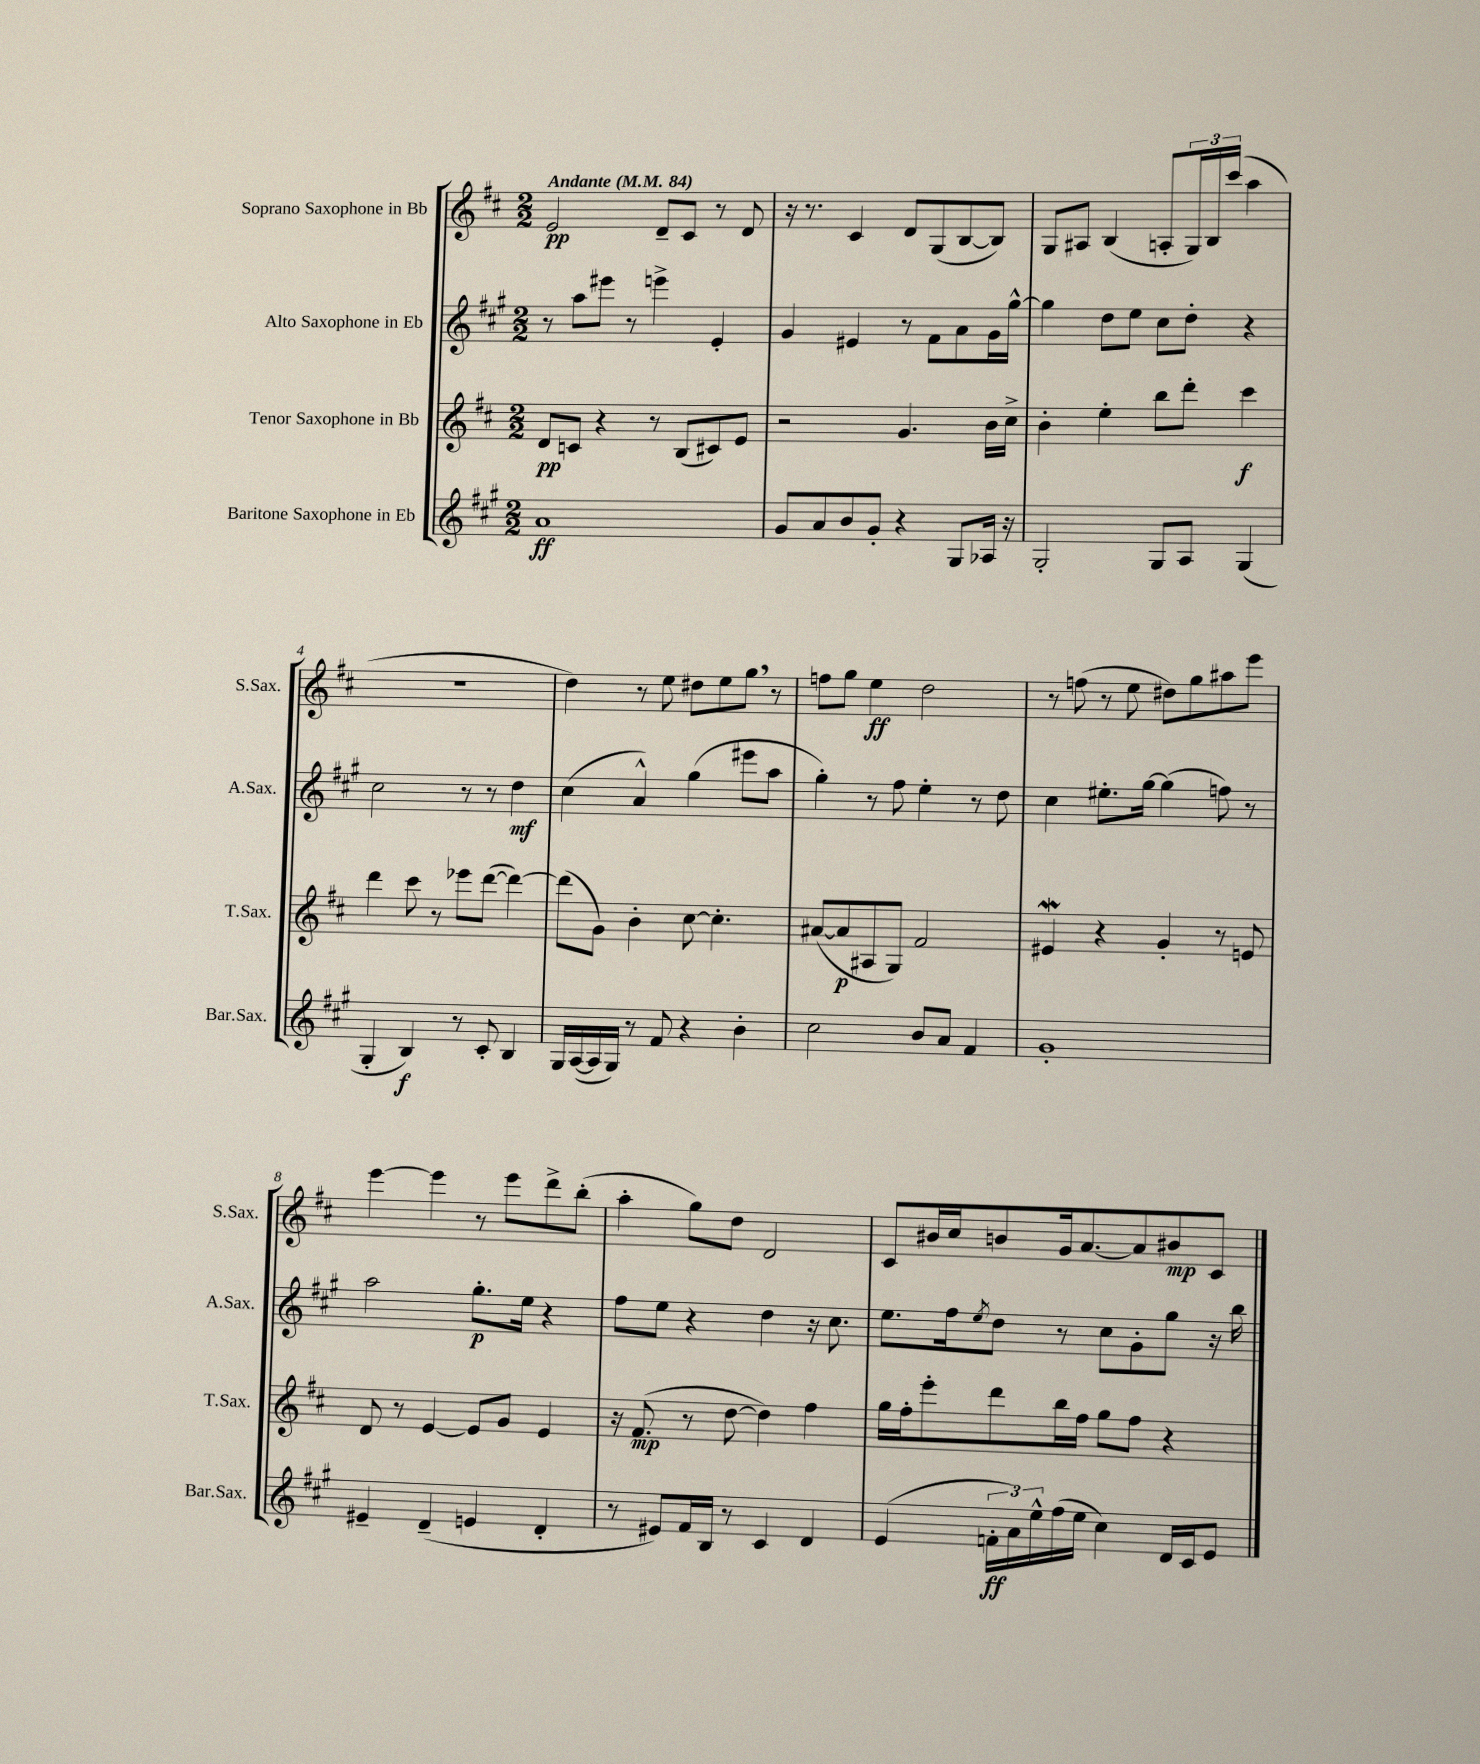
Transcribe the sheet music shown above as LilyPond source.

<<
\new StaffGroup <<
\new Staff = "s0" \with { instrumentName = "Soprano Saxophone in Bb" shortInstrumentName = "S.Sax." } {
    \clef treble \key d \major \numericTimeSignature \time 2/2 \tempo "Andante" 4 = 84
    e'2\pp d'8-- cis'8 r8 d'8 |
    r16 r8. cis'4 d'8 g8( b8~ b8) |
    g8 ais8 b4( a8-. \tuplet 3/2 { g16) b16 cis'''16( } a''4 |
    R1 |
    d''4) r8 e''8 dis''8 e''8 g''8 \breathe r8 |
    f''8 g''8 e''4\ff d''2 |
    r8 f''8( r8 e''8 dis''8) g''8 ais''8 e'''8 |
    e'''4~ e'''4 r8 e'''8 d'''8-> b''8-.( |
    a''4-. g''8) d''8 d'2 |
    cis'8 bis'16 cis''16 b'8 g'16 a'8.~ a'8 bis'8\mp cis'8 \bar "|." |
}
\new Staff = "s1" \with { instrumentName = "Alto Saxophone in Eb" shortInstrumentName = "A.Sax." } {
    \clef treble \key a \major \numericTimeSignature \time 2/2
    r8 a''8 eis'''8 r8 e'''4-> e'4-. |
    gis'4 eis'4 r8 fis'8 a'8 gis'16 gis''16~-^ |
    gis''4 d''8 e''8 cis''8 d''8-. r4 |
    cis''2 r8 r8 d''4\mf |
    cis''4( a'4-^) gis''4( eis'''8 a''8 |
    gis''4-.) r8 fis''8 e''4-. r8 d''8 |
    cis''4 eis''8.-. gis''16~ gis''4( f''8) r8 |
    a''2 gis''8.-.\p e''16 r4 |
    fis''8 e''8 r4 d''4 r16 cis''8. |
    e''8. fis''16 \acciaccatura { e''8 } d''8 r8 cis''8 gis'8-. gis''8 r16 b''16 \bar "|." |
}
\new Staff = "s2" \with { instrumentName = "Tenor Saxophone in Bb" shortInstrumentName = "T.Sax." } {
    \clef treble \key d \major \numericTimeSignature \time 2/2
    d'8\pp c'8 r4 r8 b8( cis'8) e'8 |
    r2 g'4. b'16 cis''16-> |
    b'4-. e''4-. b''8 d'''8-. cis'''4\f |
    d'''4 cis'''8 r8 ees'''8 d'''8~( d'''4~) |
    d'''8( g'8) b'4-. cis''8~ cis''4.-. |
    ais'8~( ais'8\p ais8 g8) fis'2 |
    eis'4\mordent r4 g'4-. r8 e'8 |
    d'8 r8 e'4~ e'8 g'8 e'4 |
    r16 fis'8.\mp( r8 d''8~ d''4) fis''4 |
    g''16 fis''16-. e'''8-. d'''8 b''16 fis''16 g''8 fis''8 r4 \bar "|." |
}
\new Staff = "s3" \with { instrumentName = "Baritone Saxophone in Eb" shortInstrumentName = "Bar.Sax." } {
    \clef treble \key a \major \numericTimeSignature \time 2/2
    a'1\ff |
    gis'8 a'8 b'8 gis'8-. r4 gis8 aes16 r16 |
    gis2-. gis8 a8 gis4( |
    gis4-. b4\f) r8 cis'8-. b4 |
    gis16 a16~( a16 gis16) r8 fis'8 r4 b'4-. |
    cis''2 b'8 a'8 fis'4 |
    gis'1-. |
    eis'4-- d'4--( e'4 d'4-. |
    r8 eis'8) fis'16 b16 r8 cis'4 d'4 |
    e'4( \tuplet 3/2 { f'16-.\ff a'16) e''16-^ } fis''16( e''16 cis''4) d'16 cis'16 e'8 \bar "|." |
}
>>
>>
